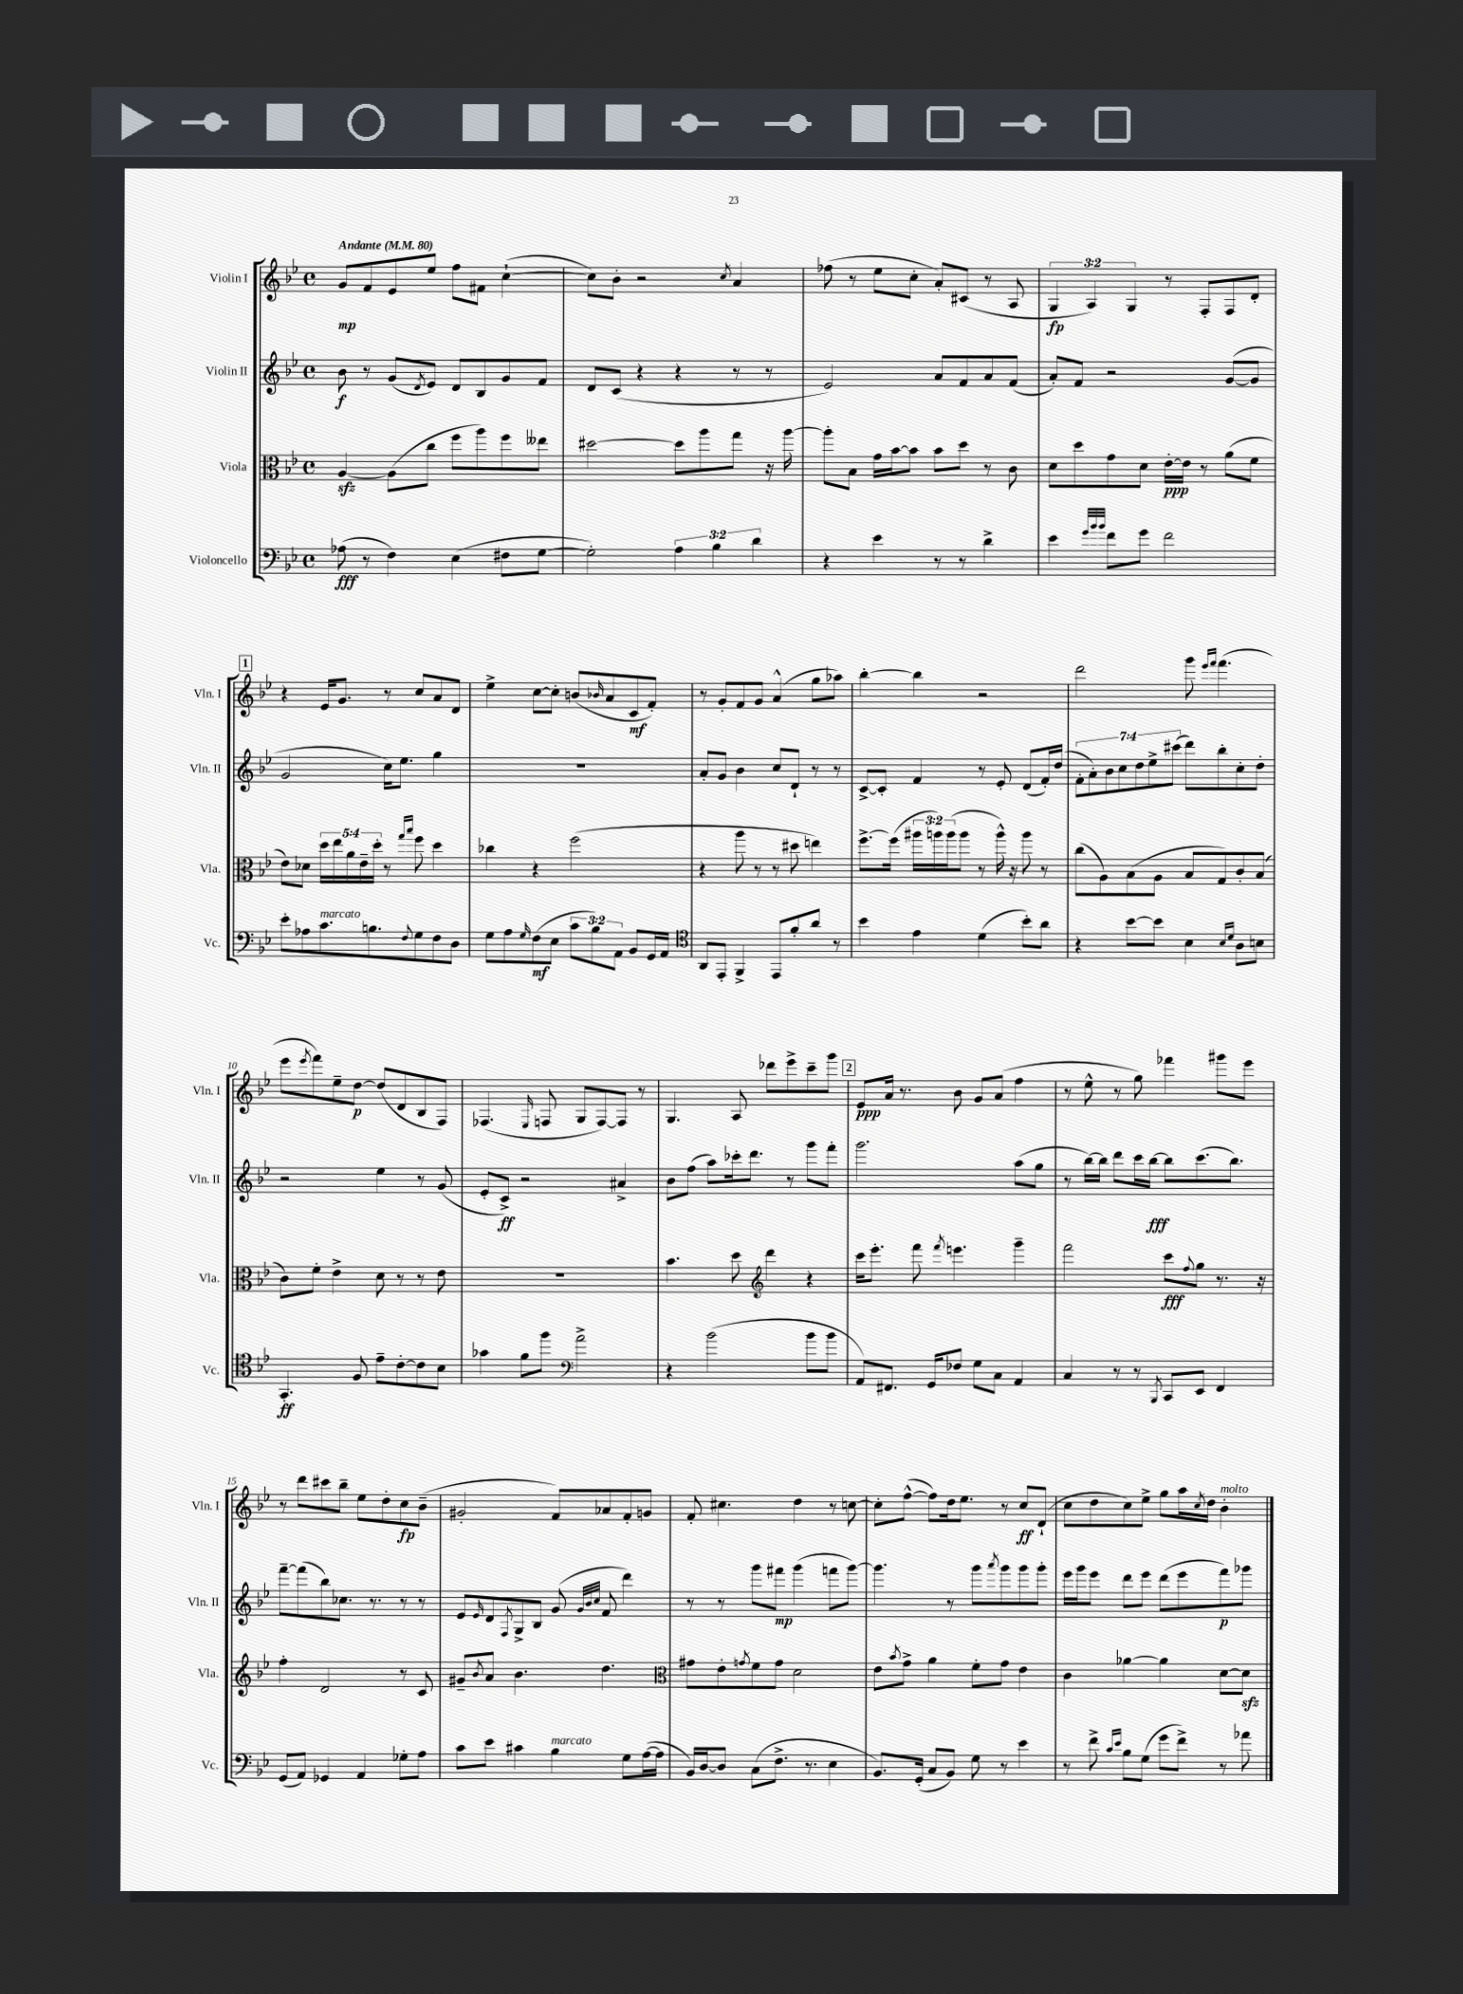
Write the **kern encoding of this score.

**kern	**kern	**kern	**kern
*staff4	*staff3	*staff2	*staff1
*clefF4	*clefC3	*clefG2	*clefG2
*k[b-e-]	*k[b-e-]	*k[b-e-]	*k[b-e-]
*M4/4	*M4/4	*M4/4	*M4/4
*met(c)	*met(c)	*met(c)	*met(c)
*MM80	*MM80	*MM80	*MM80
(8A-	[4A	8b-	8g
8r	.	8r	8f
4F)	(8A]	(8g	8e-
.	.	8qd	.
.	8cc	8e-)	8ee-
(4E-	8ff	8d	8ff
.	8aa)	8B-	8f#
8F#	8ff	8g	([4cc`
[8G	8ee--	8f	.
=	=	=	=
2G'])	[2dd#	8d	8cc])
.	.	(8c	8b-'
.	.	4r	2r
6A	8dd#]	4r	.
.	8aa	.	.
6B-	.	.	.
.	.	.	8qcc
.	8gg	8r	4a
6d	.	.	.
.	16r	8r	.
.	[16aa	.	.
=	=	=	=
4r	8aa']	2e-)	(8ff-
.	8B-	.	8r
4e-	16g	.	8ee-
.	[16b-	.	.
.	8b-]	.	8cc'
8r	8b-	8a	8a')
8r	8dd	8f	(8c#
4d^	8r	8a	8r
.	8c	(8f	8A
=	=	=	=
4e-	8d	8a')	6G
.	8dd	8f	.
.	.	.	6A)
32qqg	.	.	.
32qqb-	.	.	.
32qqb-	.	.	.
8f	8g	2r	.
.	.	.	6G
8g	8d	.	.
2f	[16e-'	.	8r
.	16e-]	.	.
.	8r	.	8F'
.	(8a	([8g	8F
.	8f	8g]	8d'
=	=	=	=
8e-'	8e-)	2g	4r
8A-	8d-	.	.
8.c	20dd	.	16e-
.	20ee-	.	.
.	.	.	8.g
.	20a	.	.
.	20e-~	.	.
8.B	.	.	.
.	20dd'	.	.
.	8r	16cc)	8r
.	.	8.ee-	.
.	16qqgg	.	.
8qqF	16qqbb-	.	.
8G	8ff	.	8cc
8F	4dd	4gg	8a
8D	.	.	8d
=	=	=	=
8G	4cc-	1r	4ee-^
8A	.	.	.
16qqG	.	.	.
(8F	4r	.	[8cc
8E-	.	.	8cc']
12c	(2ff	.	(8b
12B-)	.	.	.
.	.	.	16qqb-
.	.	.	8a
12AA	.	.	.
8BB-	.	.	8c
16GG	.	.	8f')
16AA	.	.	.
=	=	=	=
*clefC4	*	*	*
8AA	4r	8a'	8r
8EE-'	.	8g	8g'
4FF^	8aa	4b-	8f
.	8r	.	8g
8EE-	8r	8cc	(4a^^
8f'	8dd#	8d`	.
8a	4ee)	8r	8gg
8r	.	8r	8aa-)
=	=	=	=
4b-	[8.ff^	[8c^	[4bb-'
.	.	8c']	.
.	(16ff]	.	.
4e-	24aa#	4f	4bb-]
.	24aa)	.	.
.	(24aa	.	.
.	8aa	.	.
(4d	8r	8r	2r
.	16aa^^)	8e-'	.
.	16r	.	.
8b-')	8aa	(8d	.
8a	8r	16f')	.
.	.	(16dd	.
=	=	=	=
4r	(8cc	14f'	2ddd
.	.	14a')	.
.	8A)	.	.
.	.	14b-	.
.	.	14cc	.
[8b-	(8B-	.	.
.	.	14dd	.
.	.	14ee-^	.
8b-]	8A	.	.
.	.	(14ccc#	.
4B-	8B-	8ddd)	8ggg
.	.	.	16qqeee-
.	.	.	16qqfff
.	8G)	8bb-'	(4.fff
16qqB-	.	.	.
16qqd	.	.	.
8A	8c'	8cc'	.
8B	(8B-	8dd'	.
=	=	=	=
4.GG'	8c)	2r	8eee-
.	.	.	8qeee-
.	8f'	.	8fff)
.	4e-^	.	8ee-~
8F	.	.	[8dd
8e-~	8d	4ee-	(8dd]
[8c'	8r	.	8d
8c]	8r	8r	8B-
8B-	8e-	(8g	8F)
=	=	=	=
4g-	1r	8e-'	(4.F-
.	.	8c^)	.
8f	.	2r	.
.	.	.	16qqE-
8ff	.	.	8F
*clefF4	*	*	*
2a^	.	.	8G
.	.	.	[8F)
.	.	4a#^	8F]
.	.	.	8r
=	=	=	=
4r	4.b-	8b-	4.G
.	.	(8ff	.
(2b-	.	8aa)	.
.	8dd	16ccc-'	8A
.	.	8.ddd	.
*	*clefG2	*	*
.	4ddd	.	8ddd-
.	.	8r	8eee-^
8b-	4r	8ggg	8ccc~
8b-	.	8fff'	8ggg
=	=	=	=
8AA)	16ccc	2.ggg	8e-
.	8.eee-'	.	.
8.FF#	.	.	16a
.	.	.	8.r
.	8fff	.	.
16GG	.	.	.
.	8qfff	.	.
8F-	4.eee	.	8b-
8G	.	.	8g
8C	.	.	(8a
4AA	4ggg~	(8aa	4ff
.	.	8gg	.
=	=	=	=
4C	2fff	8r	8r
.	.	[16bb-)	8ee-^^
.	.	16bb-]	.
8r	.	8ddd	8r
8r	.	16ccc	8gg)
.	.	[16bb-	.
8qBBB-	.	.	.
8CC	8ccc	8bb-]	4fff-
.	8qqff	.	.
8EE-	8gg	(8.ccc	.
4FF	8.r	.	8ggg#
.	.	8.bb-)	.
.	.	.	8eee-
.	16r	.	.
=	=	=	=
(8GG	4ff'	[8fff~	8r
8AA)	.	(8fff]	8ddd
4GG-	2d	8bb-)	8ccc#
.	.	8.cc-	8bb-~
4AA	.	.	8ee-
.	.	8.r	.
.	.	.	8dd'
8G-'	8r	8r	8cc
8A	8c	8r	(8b-~
=	=	=	=
8c	8g#~	8e-	2g#'
.	8qb-	16qqe-	.
8e-	8a	8d	.
.	.	8qF	.
4c#	4.b-	8G^	.
.	.	8B-	.
4B-	.	(8g	8f)
.	.	32qqg	.
.	.	32qqb-	.
.	.	32qqcc	.
.	4.dd	8f	8a-
8G	.	4ddd)	8f'
([16A	.	.	8g
16A]	.	.	.
=	=	=	=
*	*clefC3	*	*
16BB-)	8g#	8r	8f'
[16D	.	.	.
8D]	8e-'	8r	4.cc#
.	8qg	.	.
(8C	8f	8ggg	.
8.F^	8g	8fff#	.
.	2d	(4ggg	4dd
8.r	.	.	.
4E-	.	8fff	8r
.	.	[8ggg)	[8cc
=	=	=	=
8.BB-)	8e-	4.ggg]	8cc']
.	8qb-	.	.
.	8g^	.	([8ff^^
(16GG'	.	.	.
8C	4a	.	8ff])
8BB-)	.	8r	16dd
.	.	.	8.ee-
8G	8f'	8ggg	.
.	.	8qaaa	.
8r	8g	8ggg	8r
4e-	4e-	8ggg	8cc
.	.	8ggg'	(8d`
=	=	=	=
8r	4c	16eee-	8cc
.	.	16ggg	.
8f^	.	8eee-	8dd
16qqc	.	.	.
16qqe-	.	.	.
8B-	[4a-	8ddd	8cc)
(8G	.	8eee-	8ee-^
8g	4a-]	(8ddd	8gg
8f^)	.	8eee-	16aa
.	.	.	8qcc
.	.	.	16dd
8r	[8d	8fff)	4b-'
8a-	8d]	8ggg-	.
==	==	==	==
*-	*-	*-	*-
